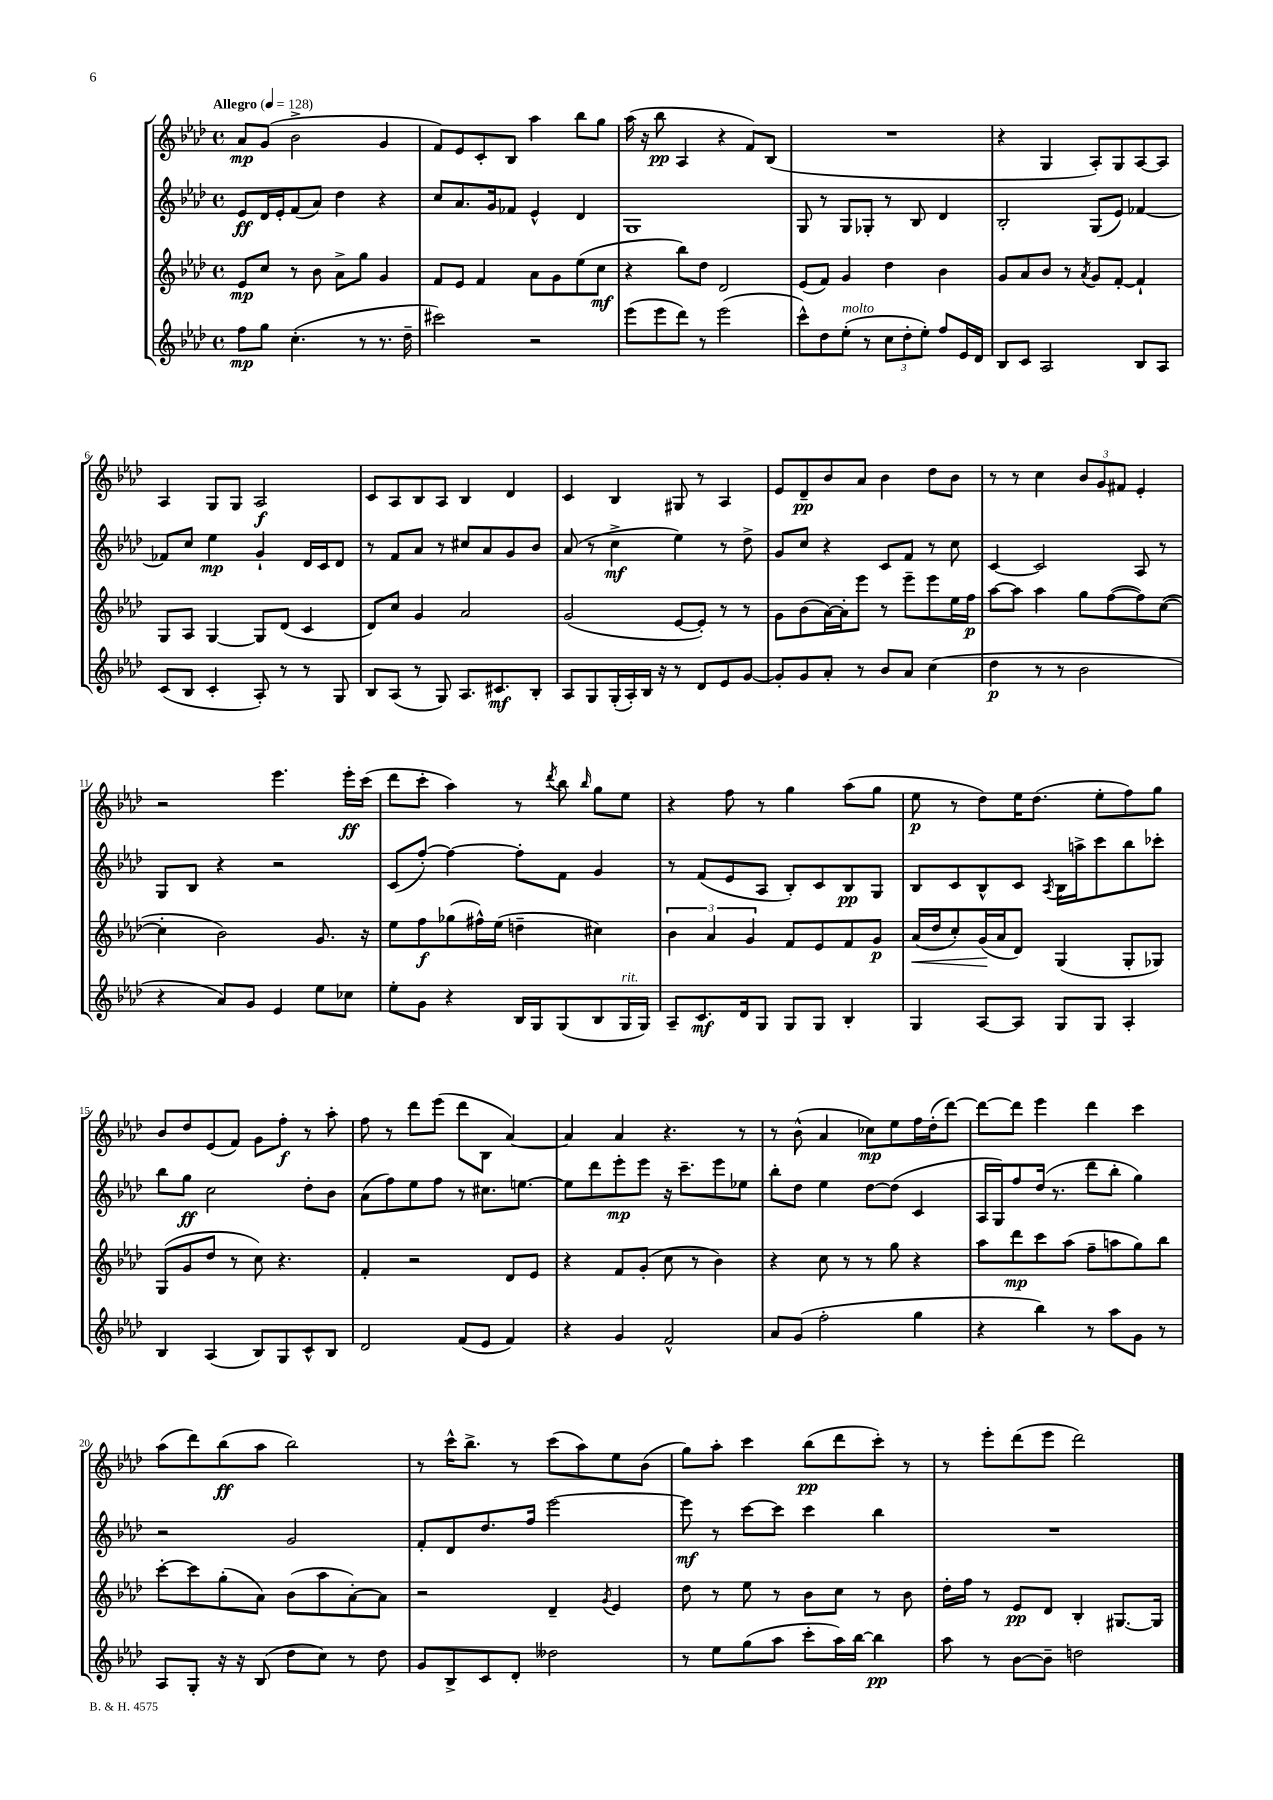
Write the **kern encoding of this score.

**kern	**kern	**kern	**kern
*staff4	*staff3	*staff2	*staff1
*clefG2	*clefG2	*clefG2	*clefG2
*k[b-e-a-d-]	*k[b-e-a-d-]	*k[b-e-a-d-]	*k[b-e-a-d-]
*M4/4	*M4/4	*M4/4	*M4/4
*met(c)	*met(c)	*met(c)	*met(c)
*MM128	*MM128	*MM128	*MM128
8ff\L	8e-/L	8e-/L	8a-/L
8gg\J	8cc/J	16d-/L	(8g/J
.	.	16e-'/J	.
(4.cc'\	8r	(8f/	2b-^\
.	8b-\	8a-/J)	.
.	8a-^\L	4dd-\	.
8r	8gg\J	.	.
8.r	4g/	4r	4g/
16dd-~\	.	.	.
=	=	=	=
2ccc#\)	8f/L	8cc/L	8f/L)
.	8e-/J	8.a-/	8e-/
.	4f/	.	8c'/
.	.	16g/k	.
.	.	8f-/J	8B-/J
2r	8a-\L	4e-^^/	4aa-\
.	8g\	.	.
.	(8ee-\	4d-/	8bb-\L
.	8cc\J	.	8gg\J
=	=	=	=
(8eee-\L	4r	1G	(16aa-\
.	.	.	16r
8eee-\	.	.	8bb-\
8ddd-\J)	8bb-\L)	.	4A-/
8r	8dd-\J	.	.
(2eee-\	2d-/	.	4r
.	.	.	8f/L)
.	.	.	(8B-/J
=	=	=	=
8ccc^^\L)	(8e-/L	8G/	1r
8dd-\	8f/J)	8r	.
(8ee-'\J	4g/	8G/L	.
8r	.	8G-'/J	.
12cc\L	4dd-\	8r	.
12dd-'\	.	.	.
.	.	8B-/	.
12ee-'\J)	.	.	.
8ff/L	4b-\	4d-/	.
16e-/L	.	.	.
16d-/JJ	.	.	.
=	=	=	=
8B-/L	8g/L	2B-'/	4r
8c/J	8a-/	.	.
2A-/	8b-/J	.	4G/
.	8r	.	.
.	8qa-/	.	.
.	8g/L	(8G/L	8A-'/L)
.	[8f'/J	8e-/J)	8G/
8B-/L	4f`/]	[4f-/	[8A-/
8A-/J	.	.	8A-/]J
=	=	=	=
(8c/L	8G/L	8f-/]L	4A-/
8B-/J	8A-/J	8cc/J	.
4c'/	[4G/	4ee-\	8G/L
.	.	.	8G/J
8A-'/)	8G/]L	4g`/	2A-/
8r	(8d-/J	.	.
8r	4c/	16d-/LL	.
.	.	16c/J	.
8G/	.	8d-/J	.
=	=	=	=
8B-/L	8d-/L)	8r	8c/L
(8A-/J	8cc/J	8f/L	8A-/
8r	4g/	8a-/J	8B-/
8G/)	.	8r	8A-/J
8.A-/L	2a-/	8cc#/L	4B-/
.	.	8a-/	.
8.c#/	.	.	.
.	.	8g/	4d-/
8B-'/J	.	8b-/J	.
=	=	=	=
8A-/L	(2g/	(8a-/	4c/
8G/	.	8r	.
(16G'/L	.	4cc^\	4B-/
16A-'/)	.	.	.
16B-/JJ	.	.	.
16r	.	.	.
8r	[8e-/L	4ee-\)	8G#/
8d-/L	8e-'/]J)	.	8r
8e-/	8r	8r	4A-/
[8g/J	8r	8dd-^\	.
=	=	=	=
8g'/]L	8g\L	8g/L	8e-/L
8g/	(8b-\	8cc/J	8d-~/
8a-'/J	[16a-\L)	4r	8b-/
.	16a-'\]J	.	.
8r	8eee-\J	.	8a-/J
8b-/L	8r	8c/L	4b-\
8a-/J	8eee-~\L	8f/J	.
(4cc\	8eee-\	8r	8dd-\L
.	16ee-\L	8cc\	8b-\J
.	16ff\JJ	.	.
=	=	=	=
4dd-\	[8aa-\L	[4c/	8r
.	8aa-\]J	.	8r
8r	4aa-\	2c/]	4cc\
8r	.	.	.
2b-\	8gg\L	.	12b-/L
.	.	.	12g/
.	([8ff\	.	.
.	.	.	12f#/J
.	8ff\])	8A-/	4e-'/
.	([8cc\J	8r	.
=	=	=	=
4r	4cc'\]	8G/L	2r
.	.	8B-/J	.
8a-/L)	2b-\)	4r	.
8g/J	.	.	.
4e-/	.	2r	4.eee-\
8ee-\L	8.g/	.	.
8cc-\J	.	.	16eee-'\LL
.	16r	.	(16ccc\JJ
=	=	=	=
8ee-'\L	8ee-\L	(8c/L	8ddd-\L
8g\J	8ff\	[8ff'/J)	8ccc'\J
4r	(8gg-\	4ff\_	4aa-\)
.	16ff#^^\L)	.	.
.	(16ee-\JJ	.	.
16B-/LL	4dd~\	8ff'\]L	8r
16G/J	.	.	.
.	.	.	8qddd-/
(8G/	.	8f\J	8bb-\
.	.	.	16qqbb-/
8B-/	4cc#\)	4g/	8gg\L
16G/L	.	.	8ee-\J
16G/JJ)	.	.	.
=	=	=	=
8A-~/L	6b-\	8r	4r
8.c/	.	(8f/L	.
.	6a-/	.	.
.	.	8e-/	8ff\
16d-/k	.	.	.
.	6g/	.	.
8G/J	.	8A-/J	8r
8G/L	8f/L	8B-'/L)	4gg\
8G/J	8e-/	8c/	.
4B-'/	8f/	8B-/	(8aa-\L
.	8g/J	8G/J	8gg\J
=	=	=	=
4G/	(16a-/LL	8B-/L	8ee-\
.	16dd-/J	.	.
.	8cc'/)	8c/	8r
[8A-/L	(16g/L	8B-^^/	8dd-\L)
.	16a-/J	.	.
8A-/]J	8d-/J)	8c/J	16ee-\K
.	.	.	(8.dd-\J
.	.	8qA-/	.
8G/L	(4G/	16B-\LL	.
.	.	16aa^\J	.
8G/J	.	8ccc\	8ee-'\L
4A-'/	8G'/L	8bb-\	8ff\)
.	8G-/J)	8ccc-'\J	8gg\J
=	=	=	=
4B-/	(8G/L	8bb-\L	8b-/L
.	8g/	8gg\J	8dd-/
(4A-/	8dd-/J	2cc\	(8e-/
.	8r	.	8f/J)
8B-/L)	8cc\)	.	8g\L
8G/	4.r	.	8ff'\J
8c^^/	.	8dd-'\L	8r
8B-/J	.	8b-\J	8aa-'\
=	=	=	=
2d-/	4f'/	(8a-\L	8ff\
.	.	8ff\)	8r
.	2r	8ee-\	8ddd-\L
.	.	8ff\J	(8eee-\J
(8f/L	.	8r	8ddd-\L
8e-/J	.	8.cc#\L	8B-\J
4f/)	8d-/L	.	[4a-/)
.	.	[8.ee\J	.
.	8e-/J	.	.
=	=	=	=
4r	4r	8ee\]L	4a-/]
.	.	8ddd-\	.
4g/	8f/L	8eee-'\	4a-/
.	(8g'/J	8eee-\J	.
2f^^/	8cc\	16r	4.r
.	.	8.ccc~\L	.
.	8r	.	.
.	4b-\)	8eee-\	.
.	.	8ee-\J	8r
=	=	=	=
8a-/L	4r	8bb-'\L	8r
(8g/J	.	8dd-\J	(8b-^^\
2ff'\	8cc\	4ee-\	4a-/
.	8r	.	.
.	8r	[8dd-\L	8cc-\L)
.	8gg\	(8dd-\]J	8ee-\
4gg\	4r	4c/	16ff\L
.	.	.	(16dd-'\J
.	.	.	[8ddd-\J)
=	=	=	=
4r	8aa-\L	16A-/LL	8ddd-\_L
.	.	16G/J)	.
.	8ddd-\	8ff/	8ddd-\]J
4bb-\)	8ccc\	(16dd-/Jk	4eee-\
.	.	8.r	.
.	(8aa-\J	.	.
8r	8ff~\L	8ddd-\L	4ddd-\
8aa-\L	8aa\	8bb-'\J	.
8g\J	8gg\)	4gg\)	4ccc\
8r	8bb-\J	.	.
=	=	=	=
8A-/L	[8ccc'\L	2r	(8aa-\L
8G'/J	8ccc\]	.	8ddd-\)
16r	(8gg'\	.	(8bb-\
16r	.	.	.
(8B-/	8a-\J)	.	8aa-\J
8dd-\L	(8b-\L	2g/	2bb-\)
8cc\J)	8aa-\	.	.
8r	[8a-'\)	.	.
8dd-\	8a-\]J	.	.
=	=	=	=
8g/L	2r	8f'/L	8r
8B-^/	.	8d-/	16ccc^^\LK
.	.	.	8.bb-^\J
8c/	.	8.dd-/	.
8d-'/J	.	.	8r
.	.	16ff/Jk	.
2dd--\	4d-~/	[2eee-\	(8ccc\L
.	.	.	8aa-\)
.	8qg/	.	.
.	4e-/	.	8ee-\
.	.	.	(8b-\J
=	=	=	=
8r	8dd-\	8eee-\]	8gg\L)
8ee-\L	8r	8r	8aa-'\J
(8gg\	8ee-\	[8ccc\L	4ccc\
8aa-\J	8r	8ccc\]J	.
8ccc'\L	8b-\L	4ccc\	(8bb-\L
16aa-\L)	8cc\J	.	8ddd-\
[16bb-\JJ	.	.	.
4bb-\]	8r	4bb-\	8ccc'\J)
.	8b-\	.	8r
=	=	=	=
8aa-\	16dd-'\LL	1r	8r
.	16ff\JJ	.	.
8r	8r	.	8eee-'\L
[8b-\L	8e-/L	.	(8ddd-\
8b-~\]J	8d-/J	.	8eee-\J
2dd\	4B-'/	.	2ddd-\)
.	[8.G#/L	.	.
.	16G#/]Jk	.	.
==	==	==	==
*-	*-	*-	*-
